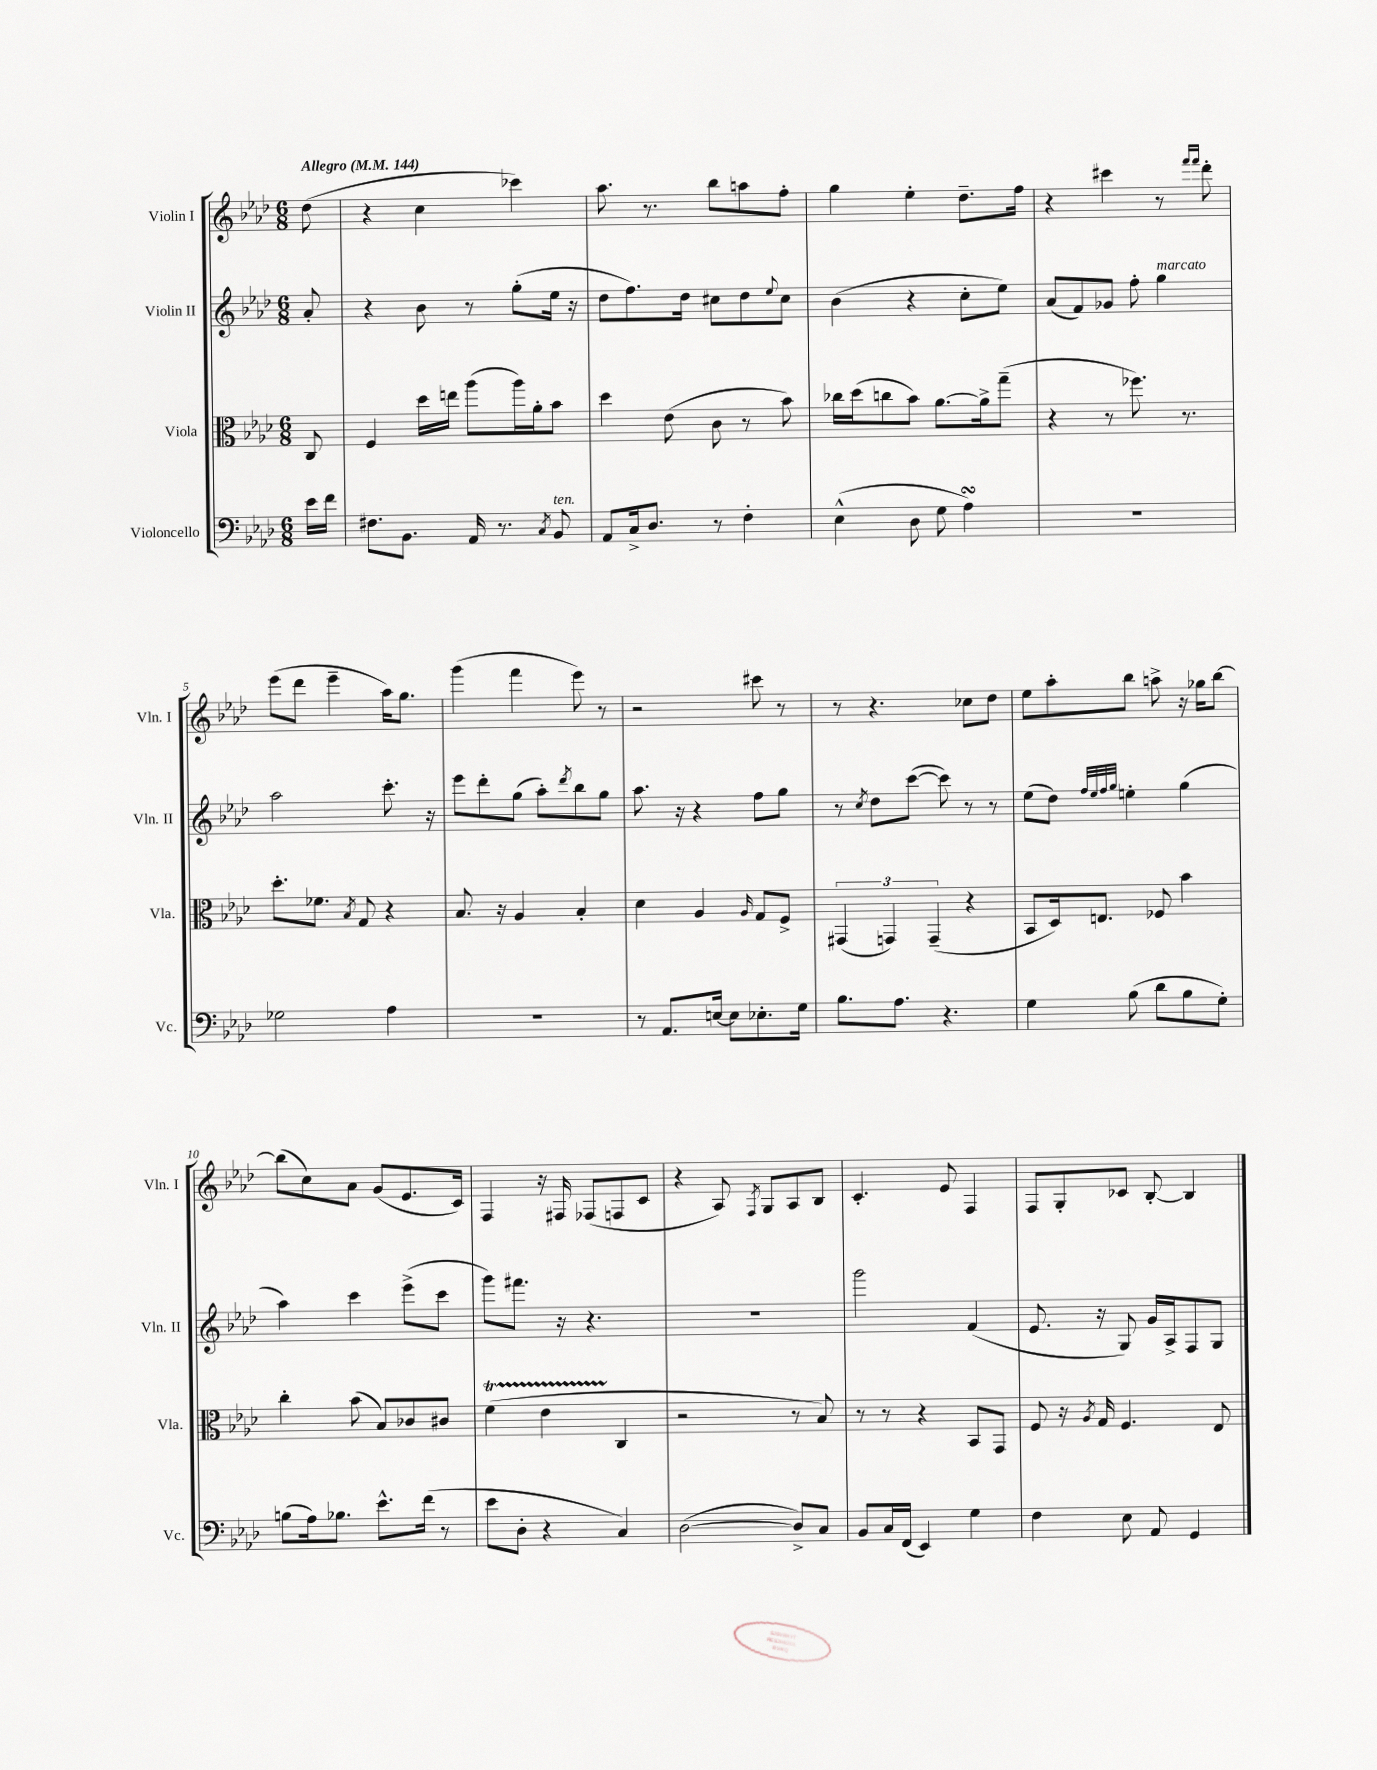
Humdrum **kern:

**kern	**kern	**kern	**kern
*staff4	*staff3	*staff2	*staff1
*clefF4	*clefC3	*clefG2	*clefG2
*k[b-e-a-d-]	*k[b-e-a-d-]	*k[b-e-a-d-]	*k[b-e-a-d-]
*M6/8	*M6/8	*M6/8	*M6/8
*MM144	*MM144	*MM144	*MM144
16e-	8C	8a-'	(8dd-
16f	.	.	.
=	=	=	=
8.F#	4F	4r	4r
8.BB-	.	.	.
.	16dd-	8b-	4cc
.	16ee	.	.
16AA-	(8aa-	8r	.
8.r	.	.	.
.	16aa-)	(8gg'	4ccc-)
.	16a-'	.	.
8qC	.	.	.
8BB-	8b-	16ee-	.
.	.	16r	.
=	=	=	=
8AA-	4dd-	8dd-	8.aa-
16C^	.	8.ff)	.
8.D-	.	.	8.r
.	(8e-	.	.
.	.	16dd-	.
8r	8c	8cc#	8bb-
4F'	8r	8dd-	8aa
.	.	8qqee-	.
.	8b-)	8cc#	8ff'
=	=	=	=
(4E-^^	16cc-	(4b-	4gg
.	(16dd-	.	.
.	8cc	.	.
8D-	8b-)	4r	4ee-'
8G	[8.a-	.	.
4A-)	.	8cc'	8.dd-~
.	16a-^]	.	.
.	(8gg~	8ee-)	.
.	.	.	16ff
=	=	=	=
2.r	4r	(8a-	4r
.	.	8f)	.
.	8r	8g-	4ccc#
.	8.ff-)	8ff'	.
.	.	4gg	8r
.	8.r	.	.
.	.	.	16qqfff
.	.	.	16qqfff
.	.	.	8ddd-'
=	=	=	=
2G-	8.dd-'	2aa-	(8eee-
.	.	.	8ddd-
.	8.f-	.	.
.	.	.	4eee-~
.	8qB-	.	.
.	8G	.	.
4A-	4r	8.ccc'	16aa-)
.	.	.	8.gg
.	.	16r	.
=	=	=	=
2.r	8.B-	8eee-	(4ggg
.	.	8ddd-'	.
.	16r	.	.
.	4A-	(8gg	4fff
.	.	8aa-')	.
.	.	8qddd-	.
.	4B-'	8bb-	8eee-)
.	.	8gg	8r
=	=	=	=
8r	4d-	8.aa-	2r
8.AA-	.	.	.
.	.	16r	.
.	4A-	4r	.
[16E	.	.	.
8E]	.	.	.
.	16qqA-	.	.
8.E-'	8G	8ff	8ccc#
.	8F^	8gg	8r
16G	.	.	.
=	=	=	=
8.B-	(6GG#	8r	8r
.	.	8qcc	.
.	.	8dd-	4.r
.	6GG)	.	.
8.A-	.	.	.
.	.	([8ccc	.
.	(6GG~	.	.
4.r	.	8ccc])	.
.	4r	8r	8cc-
.	.	8r	8dd-
=	=	=	=
4G	8BB-	(8ee-	8ee-
.	16D-)	8dd-)	8aa-'
.	8.E	.	.
.	.	32qqff	.
.	.	32qqee-	.
.	.	32qqff	.
.	.	32qqgg	.
(8B-	.	4ee'	8bb-
8d-	8F-	.	8aa^
8B-	4b-	(4gg	16r
.	.	.	16gg-
8G')	.	.	[8bb-
=	=	=	=
(8B	4cc'	4aa-)	(8bb-]
16A-)	.	.	8cc)
8.B-	.	.	.
.	(8b-	4ccc	8a-
8.e-^^	8B-)	.	(8g
.	8c-	(8eee-^	8.e-
(16f	.	.	.
8r	8c#	8ccc	.
.	.	.	16c)
=	=	=	=
8e-	(4f	8ggg)	4F
8D-'	.	8.fff#	.
4r	4e-	.	16r
.	.	16r	16F#
.	.	4.r	(8F-
4C)	4C	.	8F
.	.	.	8c
=	=	=	=
([2D-	2r	2.r	4r
.	.	.	8A-)
.	.	.	8qF
.	.	.	8G
8D-^])	8r	.	8A-
8C	8B-)	.	8B-
=	=	=	=
8BB-	8r	2ggg	4.c'
16C	8r	.	.
(16FF	.	.	.
4EE-)	4r	.	.
.	.	.	8e-
4G	8BB-	(4f	4F
.	8GG	.	.
=	=	=	=
4F	8F	8.e-	8F
.	16r	.	8G'
.	8qA-	.	.
.	16G	16r	.
8E-	4.F	8G)	8c-
8AA-	.	16g	[8B-'
.	.	16A-^	.
4GG	.	8F	4B-]
.	8E-	8G	.
==	==	==	==
*-	*-	*-	*-
